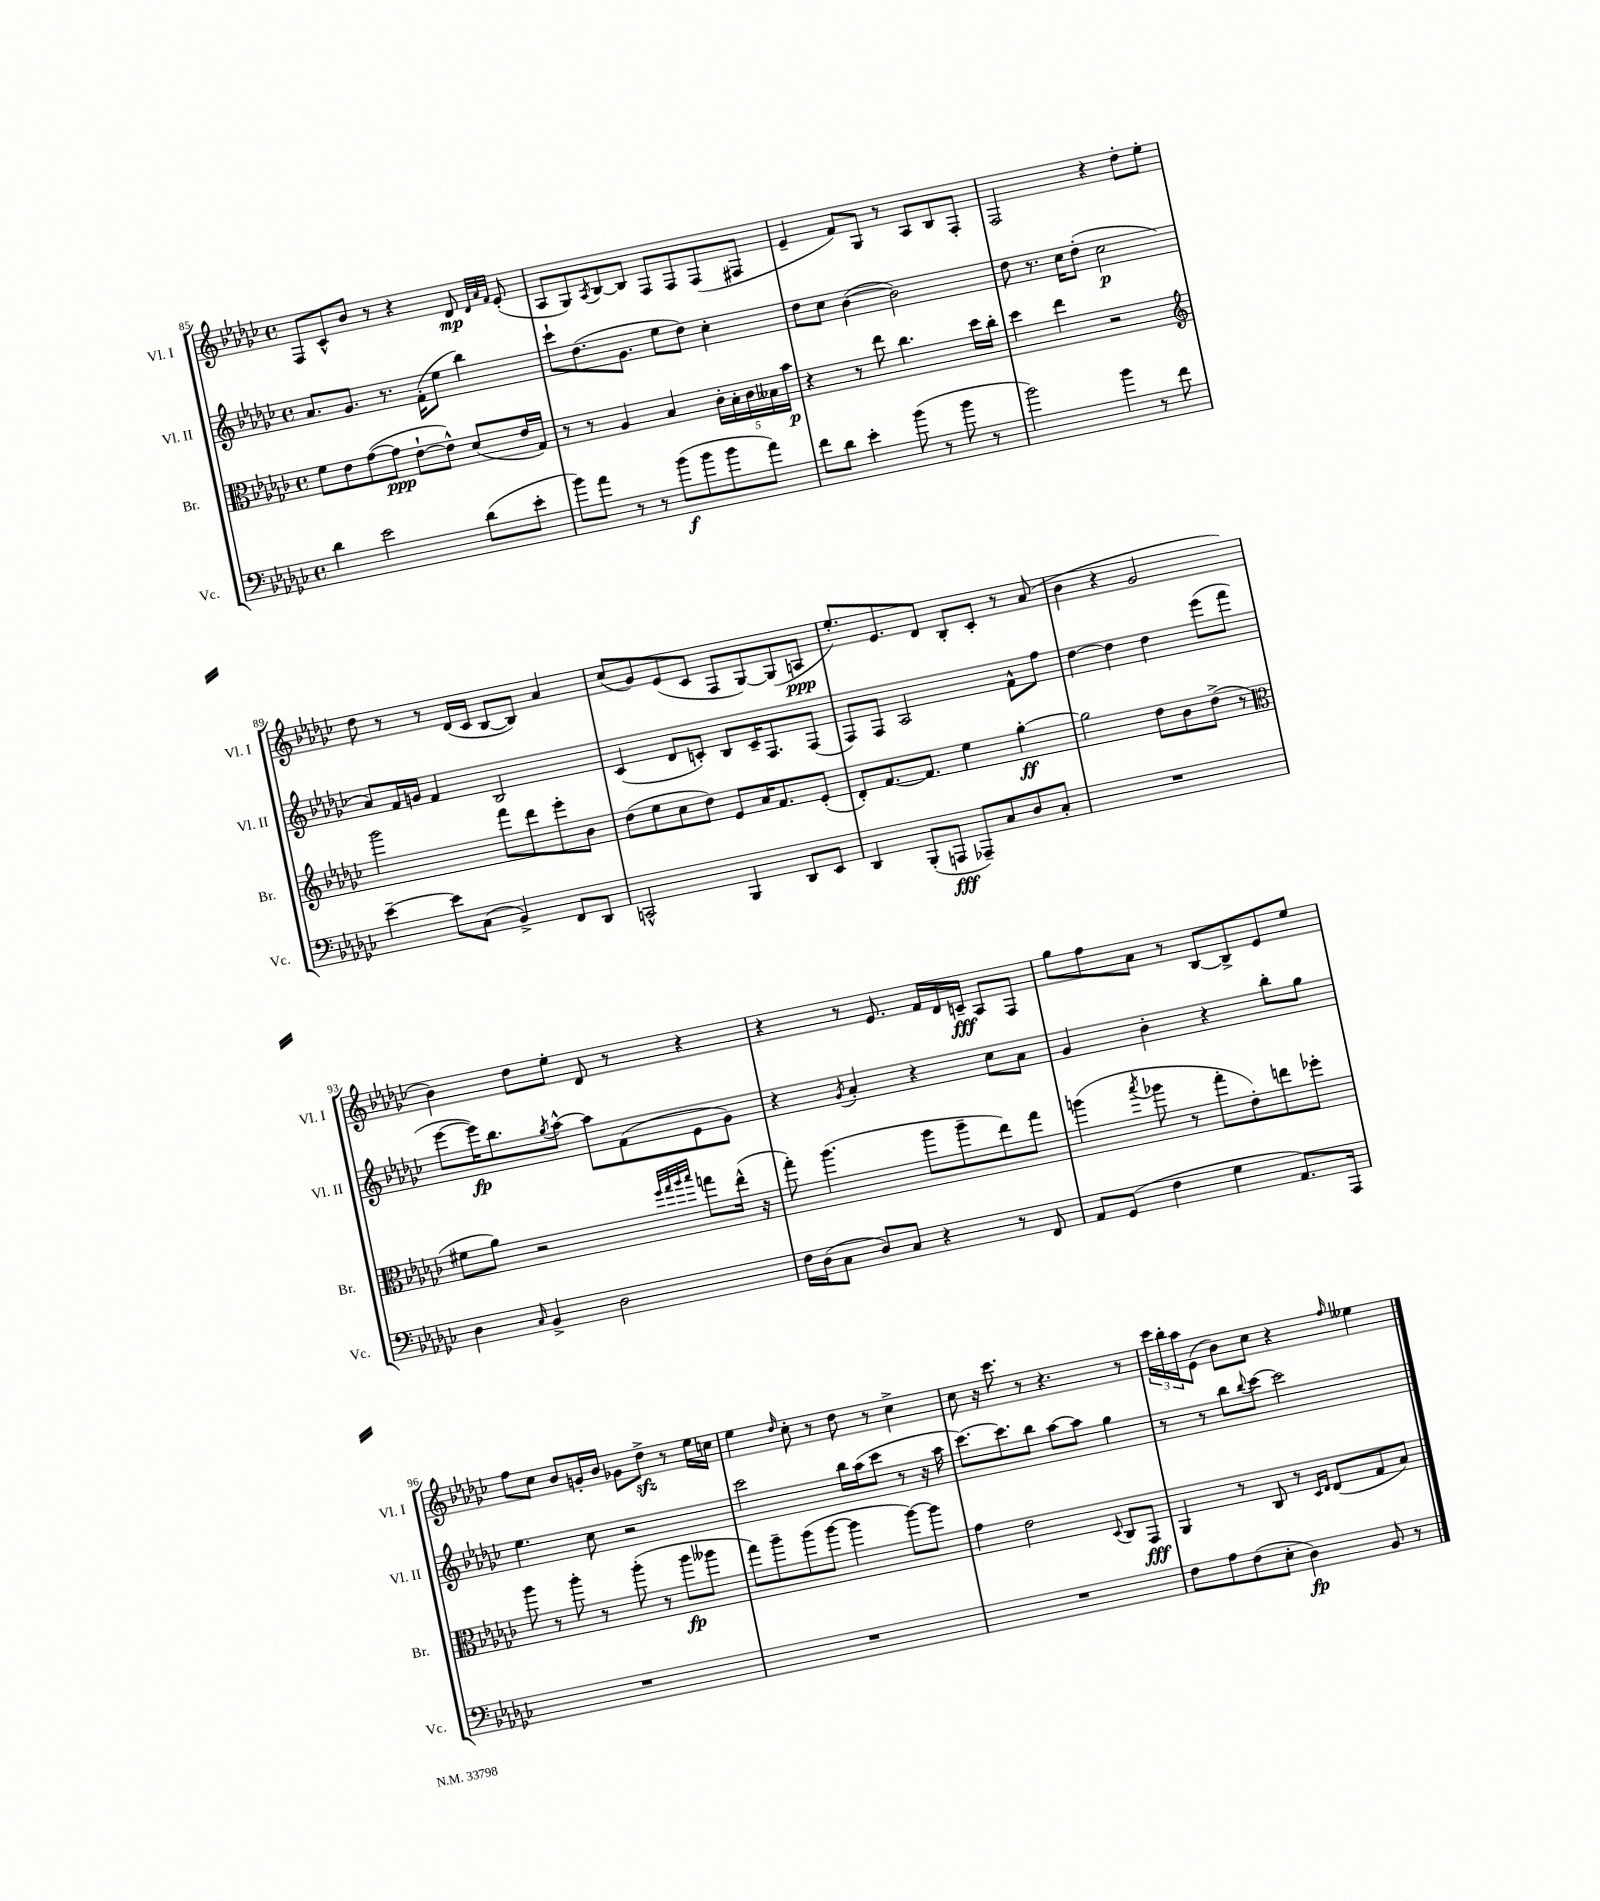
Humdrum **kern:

**kern	**dynam	**kern	**dynam	**kern	**dynam	**kern	**dynam
*part4	*part4	*part3	*part3	*part2	*part2	*part1	*part1
*staff4	*staff4	*staff3	*staff3	*staff2	*staff2	*staff1	*staff1
*I"Vc.	*	*I"Br.	*	*I"Vl. II	*	*I"Vl. I	*
*I'Vc.	*	*I'Br.	*	*I'Vl. II	*	*I'Vl. I	*
*clefF4	*	*clefC3	*	*clefG2	*	*clefG2	*
*k[b-e-a-d-g-c-]	*	*k[b-e-a-d-g-c-]	*	*k[b-e-a-d-g-c-]	*	*k[b-e-a-d-g-c-]	*
*M4/4	*	*M4/4	*	*M4/4	*	*M4/4	*
*met(c)	*	*met(c)	*	*met(c)	*	*met(c)	*
=85	=85	=85	=85	=85	=85	=85	=85
4d-\	.	8f\L	.	8.a-/L	.	8F/L	.
.	.	8e-\	.	.	.	8c-^^/	.
.	.	.	.	8.g-/J	.	.	.
2e-\	.	([8g-\	.	.	.	8b-/J	.
.	.	8g-\J]	ppp	8.r	.	8r	.
.	.	[8e-`\L	.	.	.	4r	.
.	.	.	.	(16f'\KL	.	.	.
.	.	8e-^^\J])	.	8ee-\J	.	.	.
(8d-\L	.	(8d-/L	.	4bb-\)	.	8d-/	mp
.	.	.	.	.	.	32qqd-/LLL	.
.	.	.	.	.	.	32qqa-/	.
.	.	.	.	.	.	32qqf/JJJ	.
8e-'\J	.	16e-/L	.	.	.	(8e-'/	.
.	.	16G-/JJ)	.	.	.	.	.
=86	=86	=86	=86	=86	=86	=86	=86
8b-\L)	.	8r	.	8ccc-`\L	.	8A-/L	.
8a-\J	.	8r	.	(8.dd-\	.	8G-/)	.
.	.	.	.	.	.	8qA-/	.
8r	.	4A-/	.	.	.	[8B-/	.
.	.	.	.	8.g-\J	.	.	.
8r	.	.	.	.	.	8B-/J]	.
(8b-\L	f	4B-/	.	8ee-\L	.	8F/L	.
8b-\	.	.	.	8dd-\J)	.	8F/	.
8b-\	.	20c-'\LL	.	4cc-'\	.	(8F/	.
.	.	20B-'\	.	.	.	.	.
.	.	20c-\	.	.	.	.	.
8a-\J)	.	.	.	.	.	8F#X/J	.
.	.	20B--X\	.	.	.	.	.
.	.	20b-\JJ	p	.	.	.	.
=87	=87	=87	=87	=87	=87	=87	=87
8f\L	.	4r	.	8dd-\L	.	4e-~/	.
8d-\J	.	.	.	8cc-\J	.	.	.
4e-'\	.	8r	.	([4b-\	.	8f/L)	.
.	.	8ee-\	.	.	.	8G-/J	.
(8b-\	.	4.cc-\	.	2b-\])	.	8r	.
8r	.	.	.	.	.	8A-/L	.
8b-\	.	.	.	.	.	8B-/	.
8r	.	16dd-\LL	.	.	.	8F'/J	.
.	.	16cc-'\JJ	.	.	.	.	.
=88	=88	=88	=88	=88	=88	=88	=88
2b-\)	.	4dd-\	.	8dd-\	.	2F/	.
.	.	.	.	8.r	.	.	.
.	.	4ee-\	.	.	.	.	.
.	.	.	.	16cc-\KL	.	.	.
.	.	.	.	(8dd-'\J	.	.	.
4b-\	.	2r	.	2cc-\	p	4r	.
8r	.	.	.	.	.	8dd-'\L	.
8f\	.	.	.	.	.	8ee-'\J	.
!!LO:LB:g=z
=89	=89	=89	=89	=89	=89	=89	=89
*	*	*clefG2	*	*	*	*	*
[4e-~\	.	2ggg-\	.	8a-/L)	.	8dd-\	.
.	.	.	.	16f/L	.	8r	.
.	.	.	.	16gn/JJ	.	.	.
8e-\L]	.	.	.	4f/	.	8r	.
(8C-\J	.	.	.	.	.	(16d-/LL	.
.	.	.	.	.	.	16c-/JJ	.
4BB-^/)	.	8fff\L	.	2B-/	.	[8B-/L	.
.	.	8ddd-\	.	.	.	8B-/J])	.
8FF/L	.	8eee-'\	.	.	.	4a-/	.
8DD-/J	.	8b-\J	.	.	.	.	.
=90	=90	=90	=90	=90	=90	=90	=90
2CCn^^/	.	(8dd-\L	.	(4c-/	.	(8cc-/L	.
.	.	8ee-\	.	.	.	8g-/)	.
.	.	8cc-\	.	8d-/L	.	(8e-/	.
.	.	8dd-\J)	.	8cn'/J)	.	8c-/J	.
4BBB-/	.	8e-/L	.	8B-/L	.	8F/L	.
.	.	16a-/K	.	16c~/K	.	[8G-/)	.
.	.	8.f/	.	8.F/	.	.	.
8DD-/L	.	.	.	.	.	(8G-/]	.
8EE-/J	.	(8e-'/J	.	(8F/J	.	8An/J	ppp
=91	=91	=91	=91	=91	=91	=91	=91
4DD-/	.	8d-'/L)	.	8F/L)	.	8.ee-'/L)	.
.	.	[8.f/	.	8F/J	.	.	.
.	.	.	.	.	.	8.e-/	.
(8BBB-'/L	.	.	.	2A-/	.	.	.
.	.	8.f/J]	.	.	.	.	.
8AAAn/J	fff	.	.	.	.	8d-/J	.
8AAA-X~/L)	.	4ee-\	.	.	.	8B-'/L	.
8C-/	.	.	.	.	.	8c-'/J	.
8D-/	.	[4gg-'\	ff	8f^^\L	.	8r	.
8C-'/J	.	.	.	8ff\J	.	(8a-/	.
=92	=92	=92	=92	=92	=92	=92	=92
1r	.	2gg-\]	.	[4dd-\	.	4b-\	.
.	.	.	.	4dd-\]	.	4r	.
.	.	8dd-\L	.	4dd-\	.	2g-/	.
.	.	8b-\	.	.	.	.	.
.	.	(8dd-^\J	.	(8eee-\L	.	.	.
.	.	8r	.	8fff\J	.	.	.
!!LO:LB:g=z
=93	=93	=93	=93	=93	=93	=93	=93
*	*	*clefC3	*	*	*	*	*
4D-\	.	8f#X\L	.	[8eee-\L	.	4b-\)	.
.	.	8a-\J)	.	16eee-\K])	fp	.	.
.	.	.	.	8.bb-\	.	.	.
16qqC-/	.	.	.	.	.	.	.
4BB-^/	.	2r	.	.	.	8dd-\L	.
.	.	.	.	8qgg-/	.	.	.
.	.	.	.	[8aa-^^\J	.	8ee-'\J	.
2D-\	.	.	.	8aa-\L]	.	8d-/	.
.	.	.	.	(8f\	.	8r	.
.	.	32qqff/LLL	.	.	.	.	.
.	.	32qqgg-/	.	.	.	.	.
.	.	32qqaa-/	.	.	.	.	.
.	.	32qqbb-/JJJ	.	.	.	.	.
.	.	8ggn\L	.	8e-\	.	4r	.
.	.	(16ee-^^\Jk	.	8g-\J)	.	.	.
.	.	16r	.	.	.	.	.
=94	=94	=94	=94	=94	=94	=94	=94
16F\LL	.	8gg-'\)	.	4r	.	4r	.
(16D-\J	.	.	.	.	.	.	.
8C-\J	.	(4.aa-\	.	.	.	.	.
.	.	.	.	8qg-/	.	.	.
8D-/L)	.	.	.	4a-'/	.	8r	.
8C-/J	.	.	.	.	.	8.e-/	.
4r	.	8aa-\L	.	4r	.	.	.
.	.	.	.	.	.	16f/LL	.
.	.	8aa-~\	.	.	.	16d-/	.
.	.	.	.	.	.	16cn~/JJ	fff
8r	.	8ee-\)	.	8cc-\L	.	8A-/L	.
8FF/	.	8gg-\J	.	8a-\J	.	8F/J	.
=95	=95	=95	=95	=95	=95	=95	=95
8AA-/L	.	(4aan\	.	4g-/	.	8gg-\L	.
(8GG-/J	.	.	.	.	.	8ff\	.
.	.	8qbb-/	.	.	.	.	.
4F\	.	8aa-X\	.	4b-'\	.	8a-\J	.
.	.	8r	.	.	.	8r	.
4G-\	.	8gg-'\L	.	4r	.	[8B-/L	.
.	.	8e-'\)	.	.	.	8B-^/]	.
8.AA-/L)	.	8een\	.	8bb-'\L	.	8e-/	.
.	.	8ff-X'\J	.	8gg-\J	.	8ee-/J	.
16AAA-/Jk	.	.	.	.	.	.	.
!!LO:LB:g=z
=96	=96	=96	=96	=96	=96	=96	=96
1r	.	8aa-\	.	4.ee-\	.	8ff\L	.
.	.	8r	.	.	.	8cc-\J	.
.	.	8aa-'\	.	.	.	8b-/L	.
.	.	8r	.	8cc-\	.	16gn'/L	.
.	.	.	.	.	.	16b-/JJ	.
.	.	(8aa-'\	.	2r	.	8g-X\L	.
.	.	8r	.	.	.	8dd-zz^\J	.
.	.	8aa-\L	fp	.	.	8r	.
.	.	8aa--X\J	.	.	.	16ee-\LL	.
.	.	.	.	.	.	16ccn\JJ	.
=97	=97	=97	=97	=97	=97	=97	=97
1r	.	8gg-\L)	.	2ccc-\	.	4ee-\	.
.	.	8aa-~\	.	.	.	.	.
.	.	.	.	.	.	16qqdd-/	.
.	.	(8aa-\	.	.	.	8cc-'\	.
.	.	[8aa-\J	.	.	.	8r	.
.	.	4aa-\]	.	16bb-\LL	.	8dd-\	.
.	.	.	.	(16aa-\J	.	.	.
.	.	.	.	8ccc-\J	.	8r	.
.	.	[8aa-\L)	.	8r	.	4cc-^\	.
.	.	8aa-\J]	.	16r	.	.	.
.	.	.	.	16aa-\	.	.	.
=98	=98	=98	=98	=98	=98	=98	=98
1r	.	4g-\	.	[8.ccc-\L)	.	8cc-\	.
.	.	.	.	.	.	16r	.
.	.	.	.	8.ccc-\]	.	8.ccc-\	.
.	.	2e-\	.	.	.	.	.
.	.	.	.	8bb-\J	.	8r	.
.	.	.	.	[8aa-\L	.	4.r	.
.	.	.	.	8aa-\J]	.	.	.
.	.	8qqD-/	.	.	.	.	.
.	.	8C-/L	.	4gg-\	.	.	.
.	.	8GG-/J	fff	.	.	8r	.
=99	=99	=99	=99	=99	=99	=99	=99
8F\L	.	4AA-/	.	8r	.	24ccc-\LL	.
.	.	.	.	.	.	24bb-'\	.
.	.	.	.	.	.	24aa-\J	.
8A-\	.	.	.	8r	.	(8e-\J	.
(8F\	.	8r	.	8bb-\L	.	8b-\L)	.
.	.	.	.	8qqbb-/	.	.	.
8E-'\J	.	8C-/	.	[8ccc-\J	.	8cc-\J	.
4D-\)	fp	8r	.	2ccc-\]	.	4r	.
.	.	16qqD-/LL	.	.	.	.	.
.	.	16qqE-/JJ	.	.	.	.	.
.	.	(8E-/L	.	.	.	.	.
.	.	.	.	.	.	16qqff/	.
8BB-/	.	8G-/	.	.	.	4ee--X\	.
8r	.	8B-/J)	.	.	.	.	.
==	==	==	==	==	==	==	==
*-	*-	*-	*-	*-	*-	*-	*-
